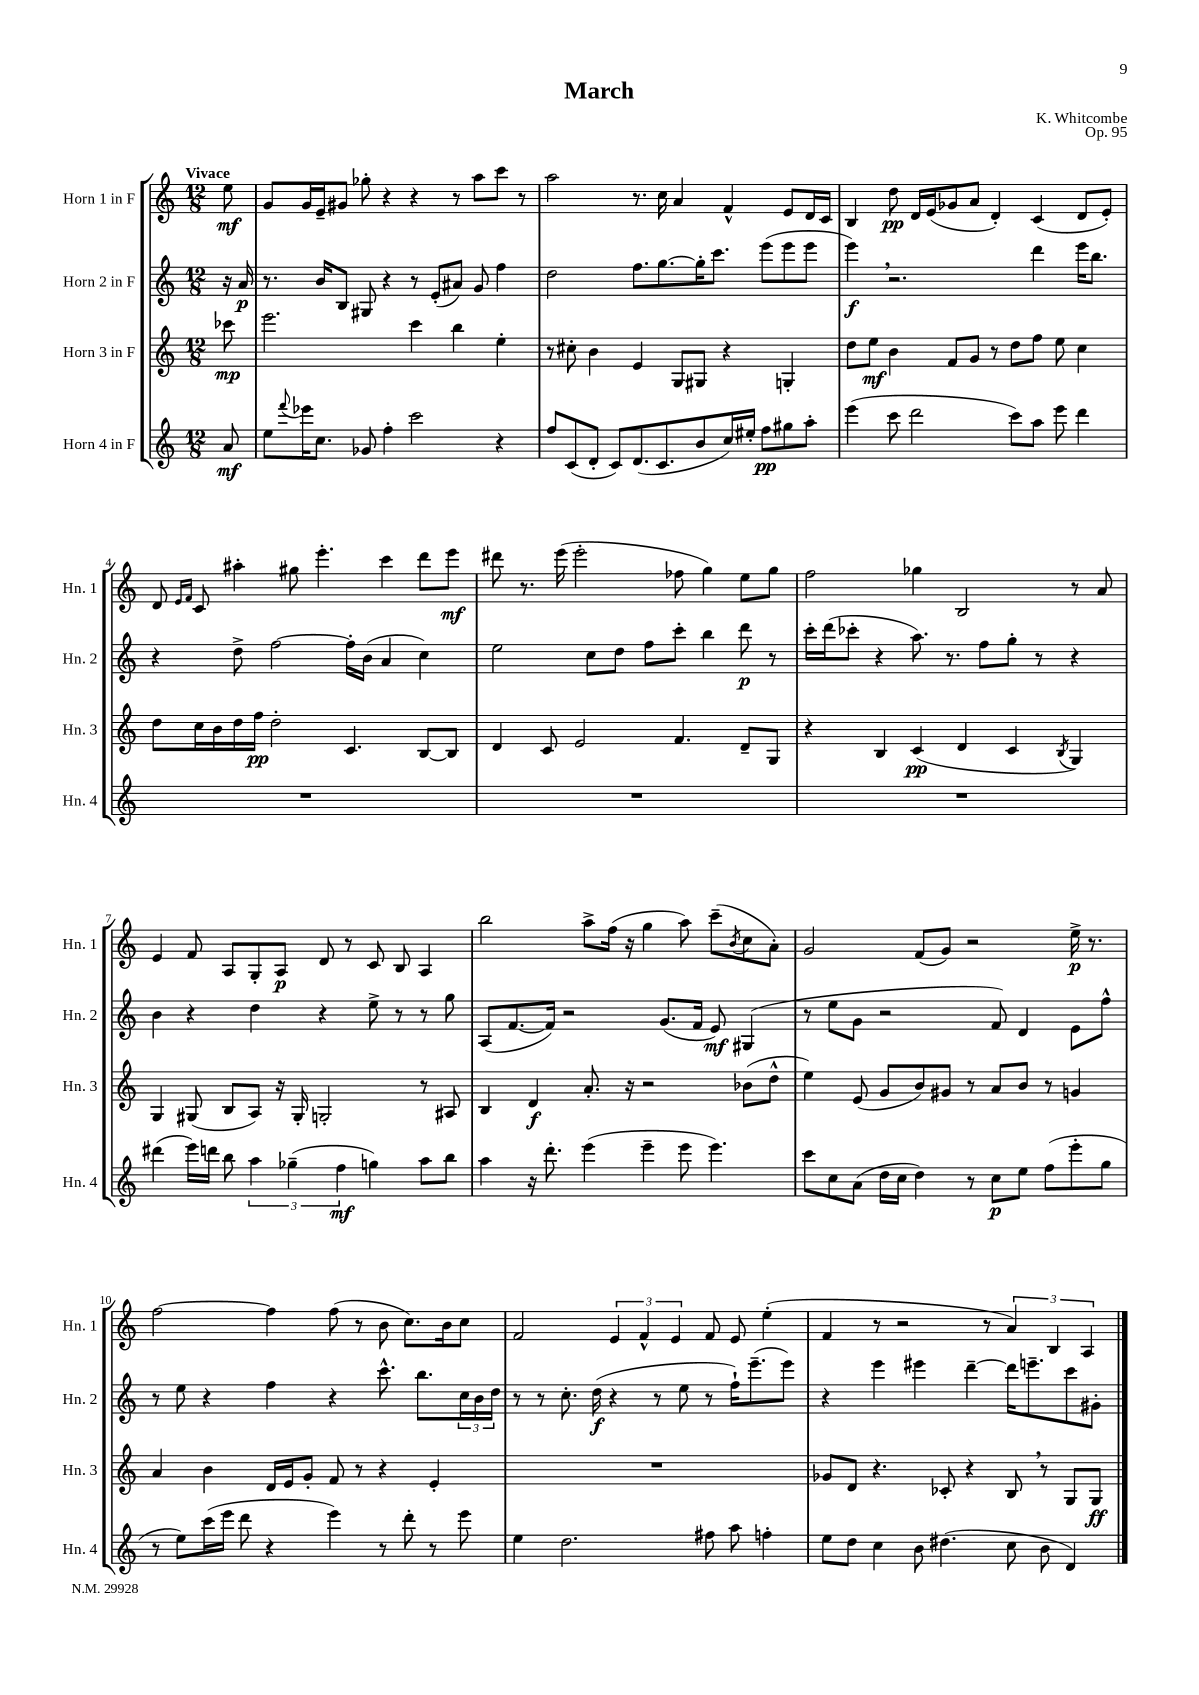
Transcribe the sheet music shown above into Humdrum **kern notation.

**kern	**kern	**kern	**kern
*staff4	*staff3	*staff2	*staff1
*clefG2	*clefG2	*clefG2	*clefG2
*k[]	*k[]	*k[]	*k[]
*M12/8	*M12/8	*M12/8	*M12/8
8a	8ccc-	16r	8ee
.	.	16a	.
=	=	=	=
8ee	2.eee	8.r	8g
8qqfff	.	.	.
16eee-	.	.	16g
8.cc	.	16b	16e~
.	.	8B	8g#
8g-	.	8G#	8gg-'
4ff'	.	4r	4r
2ccc	4ccc	8r	4r
.	.	(8e'	.
.	4bb	8a#)	8r
.	.	8g	8aa
4r	4ee'	4ff	8ccc
.	.	.	8r
=	=	=	=
8ff	8r	2dd	2aa
(8c	8cc#'	.	.
8d'	4b	.	.
8c)	.	.	.
(8.d	4e	8.ff	8.r
8.c	.	[8.gg	16cc
.	8G	.	4a
8b	8G#	16gg']	.
.	.	8.ccc	.
16cc)	4r	.	4f^^
16ee#'	.	.	.
8ff	.	(8eee	.
8gg#	4G'	8eee	8e
8aa'	.	8eee	16d
.	.	.	16c
=	=	=	=
(4eee	8dd	4eee)	4B
.	8ee	.	.
8ccc	4b	2.r	8dd
2ddd	.	.	16d
.	.	.	(16e
.	8f	.	8g-
.	8g	.	8a
.	8r	.	4d')
8ccc)	8dd	.	.
8aa	8ff	4ddd	(4c
8eee	8ee	.	.
4ddd	4cc	16eee	8d
.	.	8.bb	.
.	.	.	8e')
=	=	=	=
1.r	8dd	4r	8d
.	.	.	16qqe
.	.	.	16qqf
.	16cc	.	8c
.	16b	.	.
.	16dd	8dd^	4aa#'
.	16ff	.	.
.	2dd'	[2ff	.
.	.	.	8gg#
.	.	.	4.eee'
.	4.c	16ff']	.
.	.	(16b	.
.	.	4a	4ccc
.	[8B	4cc)	8ddd
.	8B]	.	8eee
=	=	=	=
1.r	4d	2ee	8ddd#
.	.	.	8.r
.	8c	.	.
.	.	.	(16eee
.	2e	.	2eee'
.	.	8cc	.
.	.	8dd	.
.	.	8ff	.
.	4.f	8ccc'	8ff-
.	.	4bb	4gg)
.	8d~	8ddd	8ee
.	8G	8r	8gg
=	=	=	=
1.r	4r	16ccc'	2ff
.	.	(16ddd	.
.	.	8ccc-'	.
.	4B	4r	.
.	(4c	8.aa)	4gg-
.	.	8.r	.
.	4d	.	2B
.	.	8ff	.
.	4c	8gg'	.
.	.	8r	.
.	8qB	.	.
.	4G)	4r	8r
.	.	.	8a
=	=	=	=
(4ddd#	4G	4b	4e
16eee)	(8G#	4r	8f
16ddd	.	.	.
8bb	8B	.	8A
6aa	8A)	4dd	8G'
.	16r	.	8A
(6gg-~	.	.	.
.	16G#'	.	.
.	2G'	4r	8d
6ff	.	.	.
.	.	.	8r
4gg)	.	8ee^	8c
.	.	8r	8B
8aa	8r	8r	4A
8bb	8A#	8gg	.
=	=	=	=
4aa	4B	(8A	2bb
.	.	[8.f	.
16r	4d	.	.
8.ddd'	.	16f])	.
.	.	2r	.
(4eee	8.a'	.	8aa^
.	.	.	(16ff
.	16r	.	16r
4eee~	2r	.	4gg
.	.	(8.g	.
8eee	.	.	8aa)
.	.	16f	.
4.eee)	.	8e)	(8ccc~
.	.	.	8qb
.	(8b-	(4G#	8cc
.	8dd^^	.	8a')
=	=	=	=
8ccc	4ee)	8r	2g
8cc	.	8ee	.
(8a	(8e	8g	.
16dd	8g	2r	.
16cc	.	.	.
4dd)	8b)	.	(8f
.	8g#	.	8g)
8r	8r	.	2r
8cc	8a	8f)	.
8ee	8b	4d	.
(8ff	8r	.	.
8eee'	4g	8e	16ee^
.	.	.	8.r
8gg	.	8ff^^	.
=	=	=	=
8r	4a	8r	[2ff
8ee)	.	8ee	.
(16ccc	4b	4r	.
16eee	.	.	.
8ddd	.	.	.
4r	16d	4ff	4ff]
.	16e	.	.
.	8g'	.	.
4eee)	8f	4r	(8ff
.	8r	.	8r
8r	4r	8.ccc^^	8b
8ddd'	.	.	8.cc)
.	.	8.bb	.
8r	4e'	.	.
.	.	.	16b
8eee	.	24cc	8cc
.	.	24b	.
.	.	24dd	.
=	=	=	=
4ee	1.r	8r	2f
.	.	8r	.
2.dd	.	8.cc'	.
.	.	(16dd	.
.	.	4r	6e
.	.	.	6f^^
.	.	8r	.
.	.	.	6e
.	.	8ee	.
8ff#	.	8r	8f
8aa	.	16ff`)	8e
.	.	(8.eee~	.
4ff'	.	.	(4ee'
.	.	8eee)	.
=	=	=	=
8ee	8g-	4r	4f
8dd	8d	.	.
4cc	4.r	4eee	8r
.	.	.	2r
8b	.	4eee#	.
(4.dd#	8c-'	.	.
.	4r	[4ddd~	.
.	.	.	8r
8cc	8B	16ddd]	6a)
.	.	8.eee~	.
8b	8r	.	.
.	.	.	6B
4d)	8G	8ccc	.
.	.	.	6A
.	8G	8g#'	.
==	==	==	==
*-	*-	*-	*-
